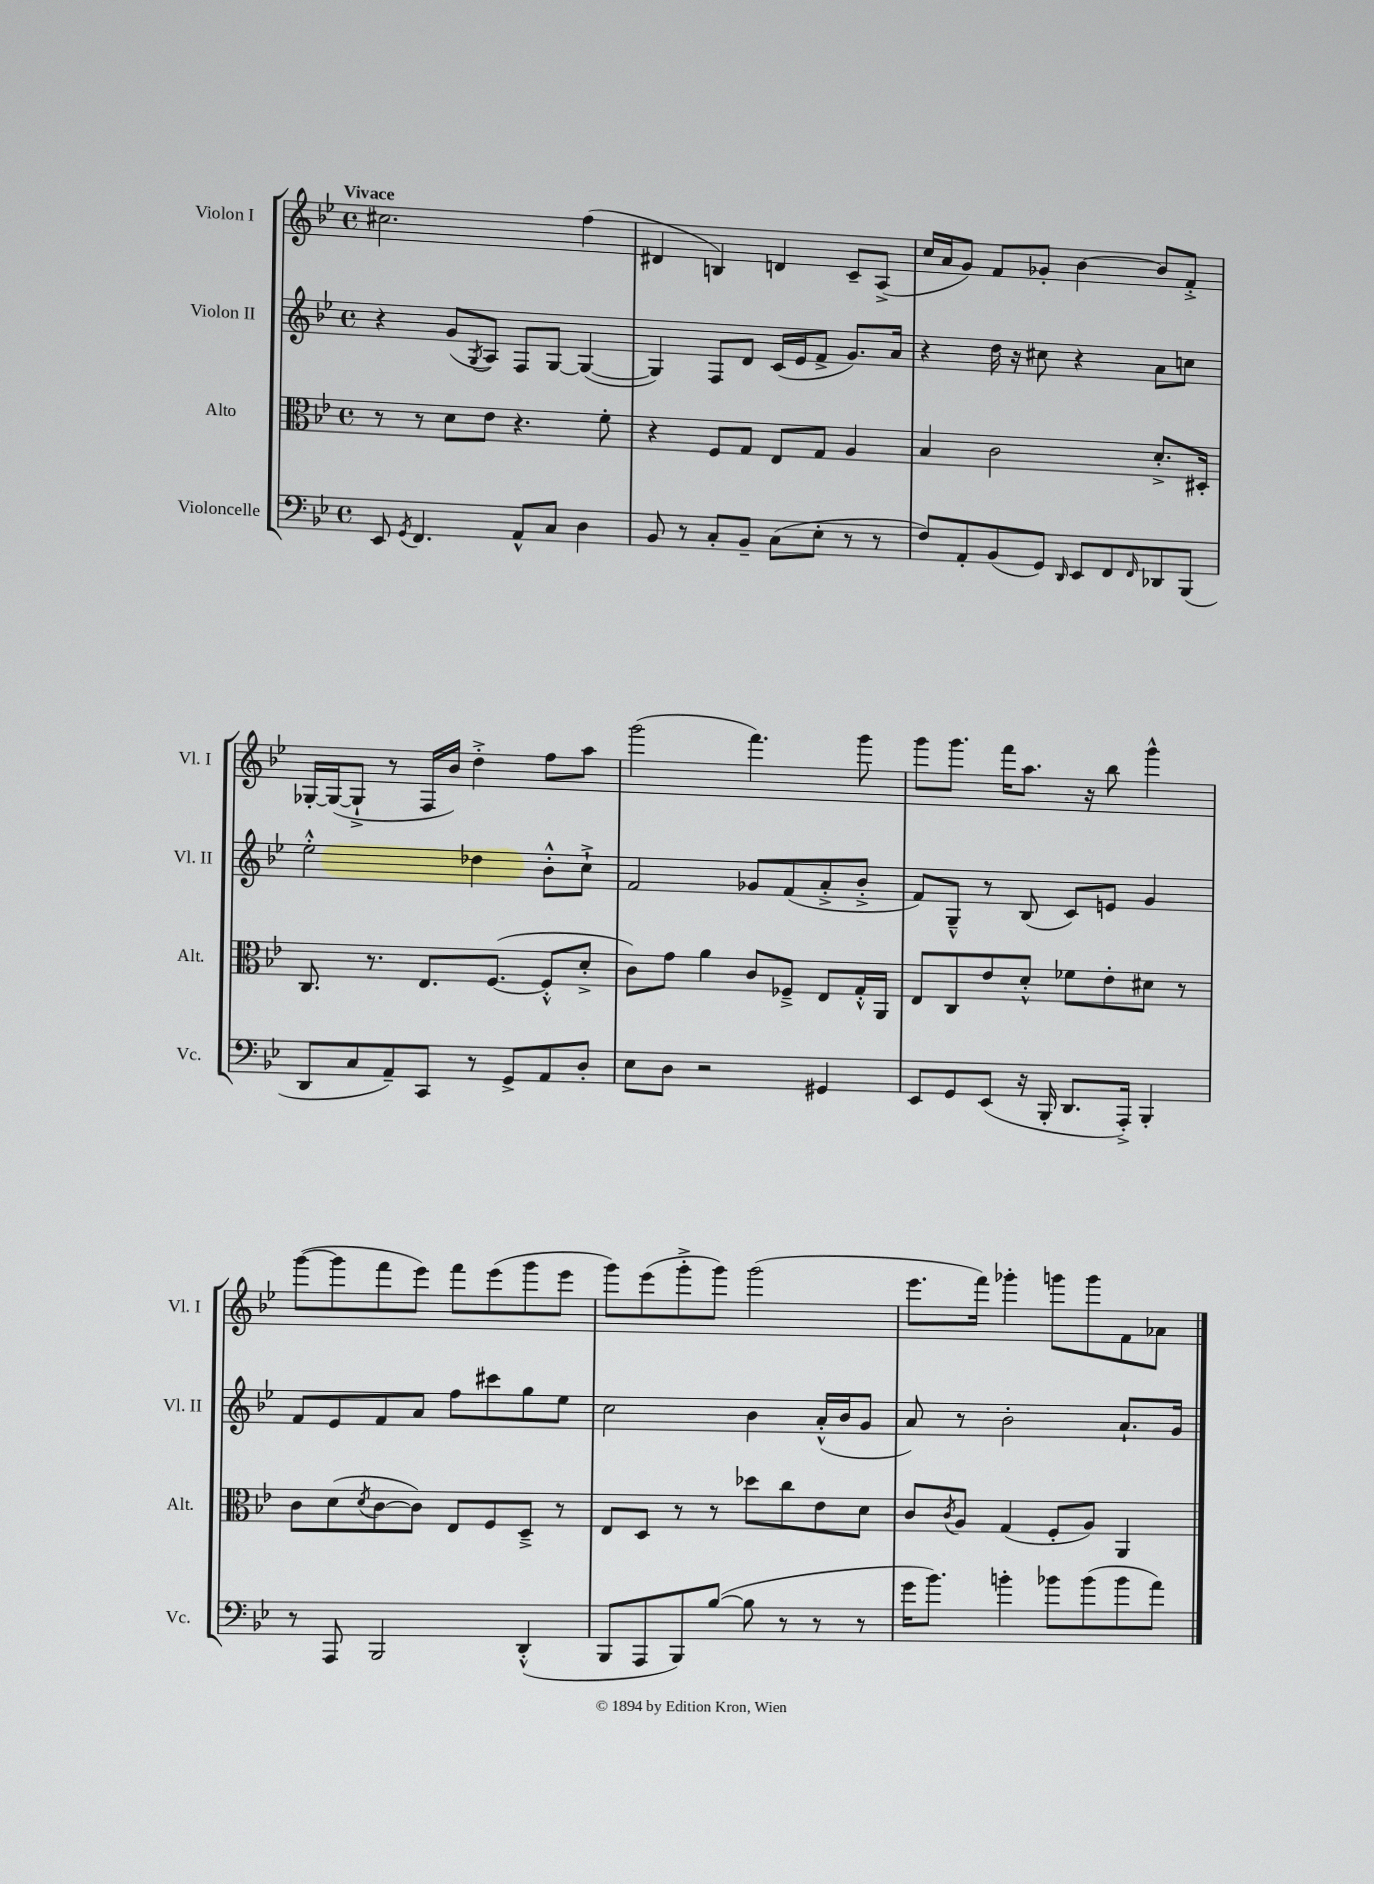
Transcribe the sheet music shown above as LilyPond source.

<<
\new StaffGroup <<
\new Staff = "s0" \with { instrumentName = "Violon I" shortInstrumentName = "Vl. I" } {
    \clef treble \key bes \major \defaultTimeSignature \time 4/4 \tempo "Vivace"
    cis''2. f''4( |
    dis'4 b4) d'4 c'8-- a8->( |
    c''16 a'16 g'8) f'8 ges'8-. bes'4~ bes'8 f'8-.-> |
    ges16~-. ges16~( ges8-!-> r8 f16 bes'16) d''4-.-> f''8 a''8 |
    g'''2( f'''4.) g'''8 |
    g'''8 g'''8. f'''16 a''8. r16 bes''8 g'''4-^ |
    g'''8~( g'''8 f'''8 ees'''8) f'''8 ees'''8( g'''8 ees'''8 |
    g'''8) ees'''8( g'''8-.-> g'''8) g'''2( |
    ees'''8. f'''16) ges'''4-. g'''8 g'''8 f'8 aes'8 \bar "|." |
}
\new Staff = "s1" \with { instrumentName = "Violon II" shortInstrumentName = "Vl. II" } {
    \clef treble \key bes \major \defaultTimeSignature \time 4/4
    r4 g'8( \acciaccatura { g8 } a8) f8 g8~ g4~( |
    g4) f8 d'8 c'16( ees'16 f'8-> g'8.) a'16 |
    r4 d''16 r16 cis''8 r4 a'8 c''8 |
    ees''2-.-^ des''4 bes'8-.-^ c''8-!-> |
    f'2 ges'8 f'8( a'8-.-> bes'8-.-> |
    f'8) g8---^ r8 bes8( c'8) e'8 g'4 |
    f'8 ees'8 f'8 a'8 f''8 cis'''8 g''8 ees''8 |
    c''2 bes'4 a'16-.-^( bes'16 g'8 |
    a'8) r8 bes'2-. a'8.-! g'16 \bar "|." |
}
\new Staff = "s2" \with { instrumentName = "Alto" shortInstrumentName = "Alt." } {
    \clef alto \key bes \major \defaultTimeSignature \time 4/4
    r8 r8 d'8 ees'8 r4. f'8-. |
    r4 f8 g8 ees8 g8 a4 |
    bes4 c'2 d'8.-.-> dis16-. |
    c8. r8. ees8. f8.~( f8-.-^ d'8-.-> |
    c'8) g'8 a'4 c'8 fes8---> ees8 g16-.-^ a,16 |
    ees8 c8 ees'8 d'8-.-^ fes'8 ees'8-. dis'8 r8 |
    c'8 d'8( \acciaccatura { d'8 } c'8~ c'8) ees8 f8 d8---> r8 |
    ees8 d8 r8 r8 des''8 c''8 ees'8 d'8 |
    c'8 \acciaccatura { c'8 } a8 g4( f8-. a8) a,4 \bar "|." |
}
\new Staff = "s3" \with { instrumentName = "Violoncelle" shortInstrumentName = "Vc." } {
    \clef bass \key bes \major \defaultTimeSignature \time 4/4
    ees,8 \acciaccatura { g,8 } f,4. a,8-^ c8 d4 |
    bes,8 r8 c8-. bes,8-- c8( ees8-. r8 r8 |
    f8) a,8-. bes,8( g,8) \grace { d,16 } ees,8 f,8 \grace { f,16 } des,8 bes,,8( |
    d,8 c8 a,8--) c,8 r8 g,8-> a,8 d8-. |
    ees8 d8 r2 gis,4 |
    ees,8 g,8 ees,8( r16 bes,,16-. d,8. a,,16-.->) bes,,4-. |
    r8 a,,8 bes,,2 d,4-.-^( |
    bes,,8 a,,8 bes,,8) bes8~( bes8 r8 r8 r8 |
    g'16 bes'8.) b'4-. bes'8 bes'8( bes'8 a'8) \bar "|." |
}
>>
>>
\layout { \context { \Score \remove "Bar_number_engraver" } }
